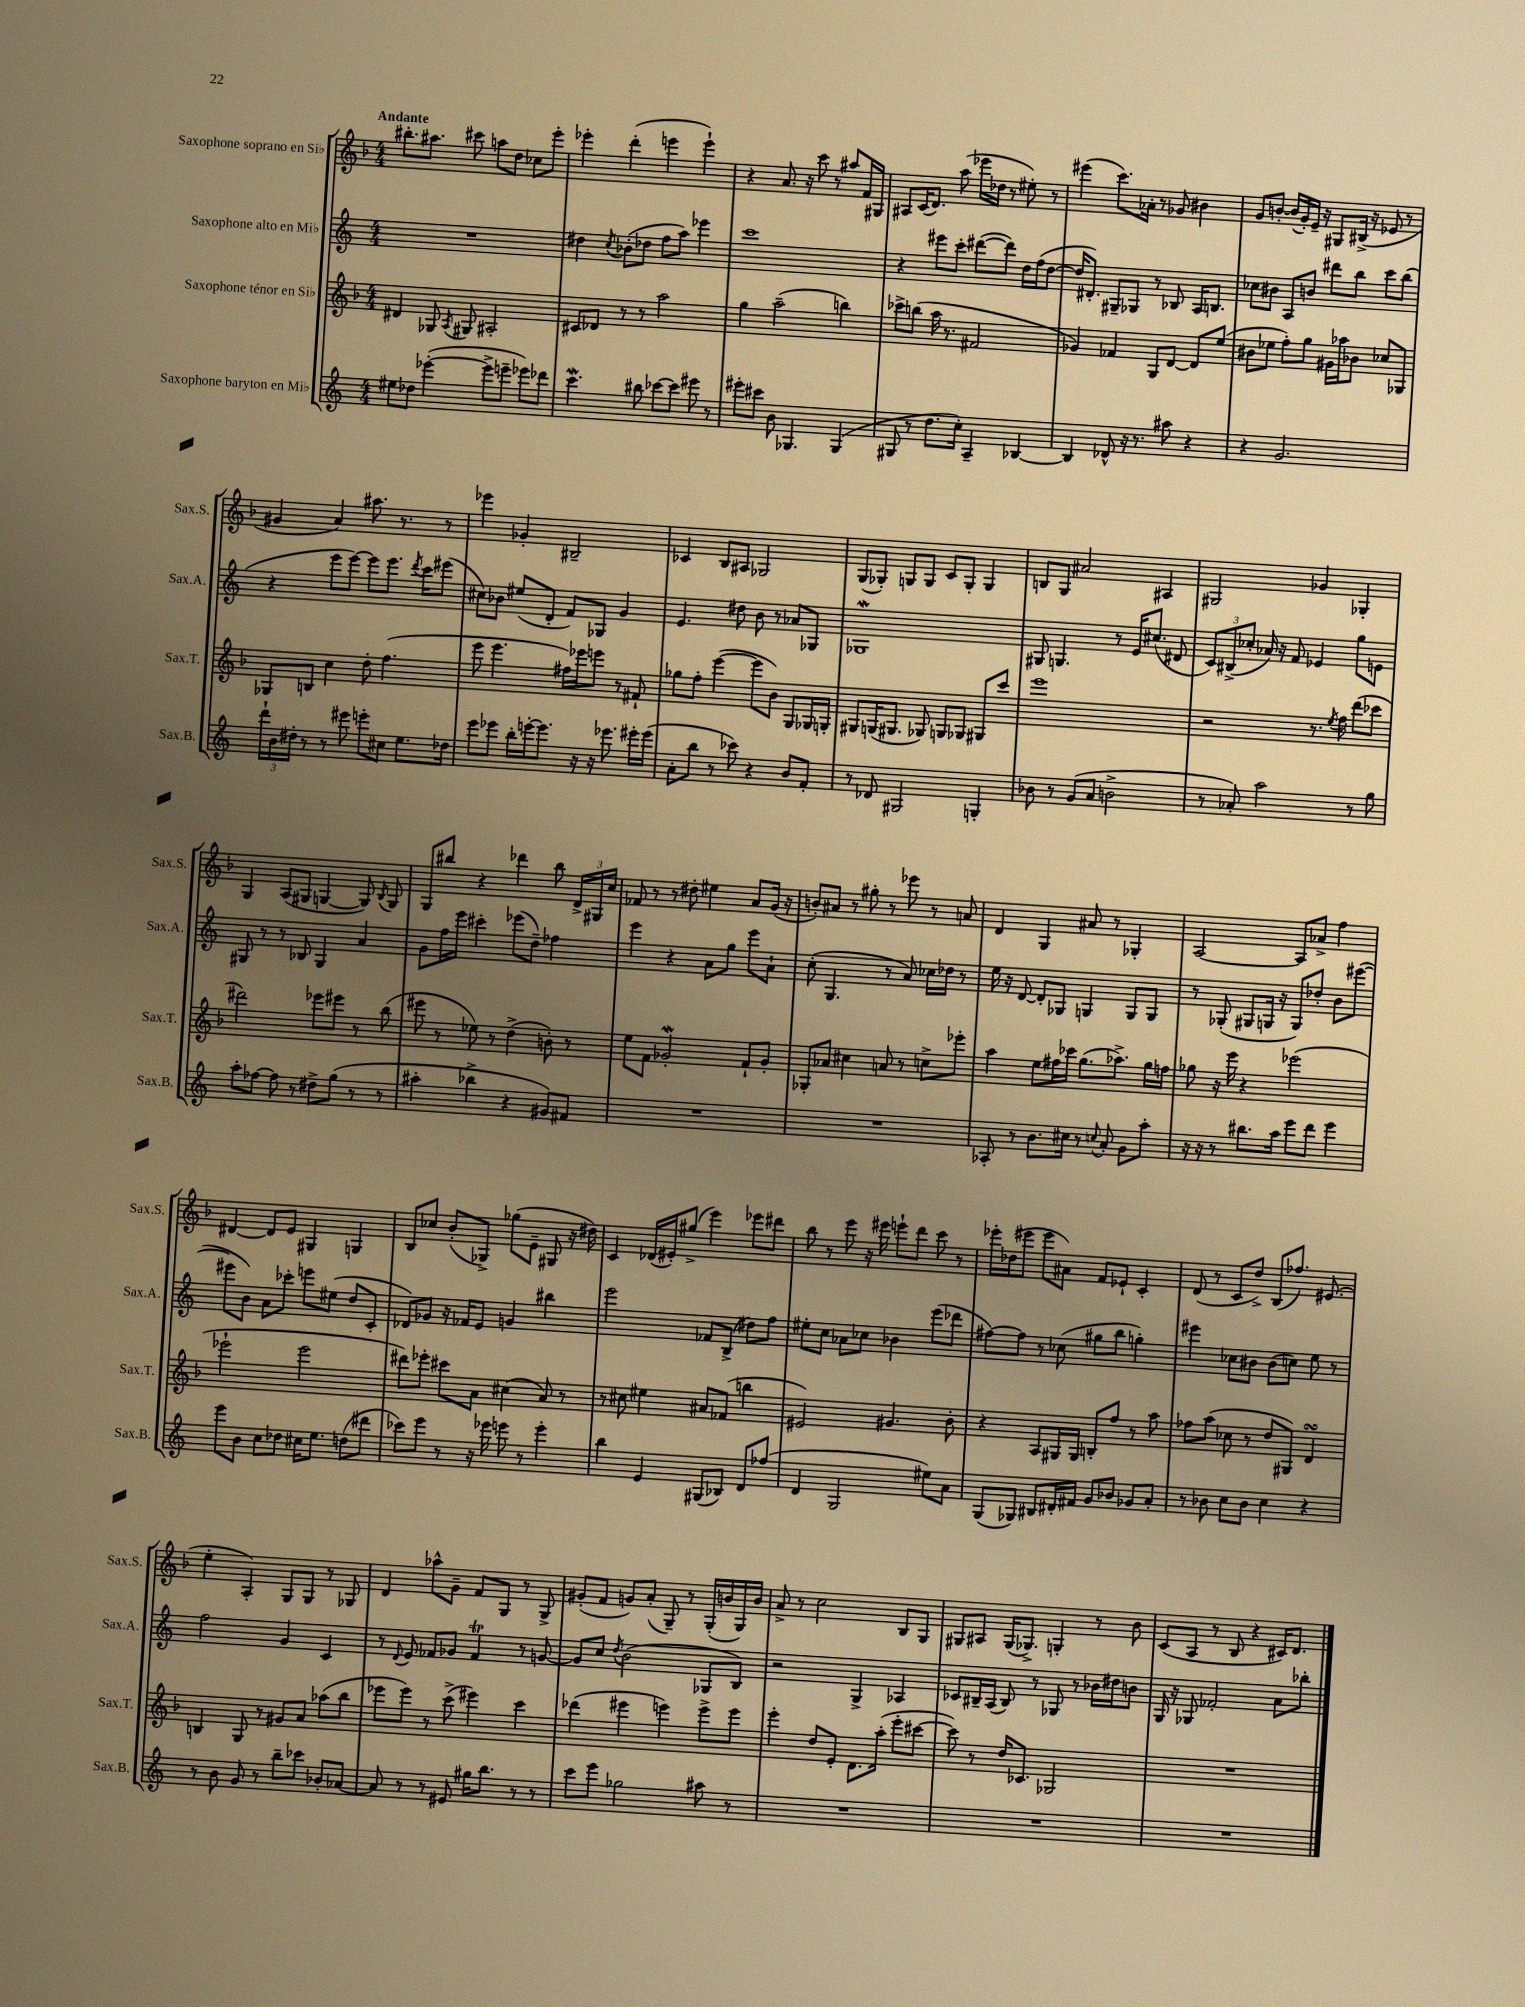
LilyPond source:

<<
\new StaffGroup <<
\new Staff = "s0" \with { instrumentName = "Saxophone soprano en Sib" shortInstrumentName = "Sax.S." } {
    \clef treble \key f \major \numericTimeSignature \time 4/4 \tempo "Andante"
    \autoBeamOff bis''8.[-. ais''8.] cis'''8 a''8[ d''8] ces''8[ e'''8]-. |
    ees'''4-. d'''4-.( e'''4 e'''4-!) |
    r4 a'8. r16 c'''8 r8 ais''8[ f'16 gis16] |
    ais8[ c'16( d'8.]) a''8( ees'''16[ des''16] r8 eis''8-.) r8 |
    eis'''4( c'''8.[) aes'16]-. r8 ges'8 bis'4 |
    g'8[ b'8]~-. b'16[( g'16-.) e'16]-- r16 gis8[ bis16]->( r16 ees'8 r8 |
    gis'4 a'4) ais''8. r8. r8 |
    ees'''4 ges'4-. bis2-- |
    ces'4 bes8[ ais8] ges2 |
    g8[( ges8]-.) g8[ g8] c'8[ g8]-. g4 |
    b8[ g8] ais'2 ais4 |
    gis2 ges'4 ges4-. |
    g4 a8[( gis8] g4~ g8) \acciaccatura { bes8 } g8 |
    g8[ bis''8] r4 des'''4 bis''8 \tuplet 3/2 { d'16[-> gis16 c''16] } |
    fes'8 r8 r8 dis''8-. eis''4 a'8[ g'16]( r16 |
    b'8[-.) ais'8] r8 gis''8-. r8 ees'''8 r8 a'8 |
    d'4 g4 ais'8 r8 ges4-. |
    a2~ a8[ aes'8]-> f''4 |
    dis'4~ dis'8[ e'8] gis4 g4 |
    bes8[ ces''8] bes'8[-.( ges8]->) ges''8[( e'8]-- gis8 r16 dis''16) |
    c'4 des'16[( eis'16-.) gis''8]->( e'''4) ees'''8[ dis'''8] |
    bes''8 r8 e'''8 r16 eis'''16 e'''8[-! d'''8] c'''8 r8 |
    ees'''16[-. des''16( eis'''8] eis'''8[ ais'8]) f'8[ ees'8]-! c'4-. |
    d'8( r8 c'8[ d''8]->) bes8[( fes''8.]) eis'8.( |
    e''4-. a4-.) g8[ g8] r8 ges8 |
    d'4 aes''8[-^ g'8]-- f'8[ g8] r8 g8-> |
    gis'8[-.( f'8] g'8[) a'8]-.( g8--) r8 g16[-.( b'16 g16) b'16] |
    a'8-> r8 c''2 bes8[ g8] |
    gis8[ ais8] gis16[( ges8.]->) g4-. r8 bes'8 |
    c'8[( a8] r8 bes8 r4 cis'16[) d'8.] \bar "|." |
}
\new Staff = "s1" \with { instrumentName = "Saxophone alto en Mib" shortInstrumentName = "Sax.A." } {
    \clef treble \key c \major \numericTimeSignature \time 4/4
    \autoBeamOff R1 |
    dis''4 \acciaccatura { c''8 } bes'8[-.( des''8] f''8[ a''8]) ees'''4 |
    c'''1 |
    r4 eis'''8[ c'''8]-. dis'''8[~( dis'''8]) d''16[ f''16( d''8]~ |
    d''16[ dis'8.]-.) gis8[-- ges8] r8 bes8 a16[ b8.] |
    ces''8[ bis'8] a8[ b'8] dis'''8[ b''8] c'''8[ b''8]( |
    r4 e'''8[ e'''8]~) e'''8[ e'''8.] \acciaccatura { d'''8 } c'''16[ eis'''8]( |
    cis''8[) bes'8] eis''8[( d'8]-. f'8[) ges8] g'4 |
    e'4. dis''8 b'8 r8 aes'8[ ges8] |
    ges1\mordent |
    gis8 g4. r8 e'16[ cis''8.]( dis'8 |
    \tuplet 3/2 { c'8[) bis8->( ces''8]-. } aes'16) r16 f'8 ees'4 g''8[ e'8] |
    gis8 r8 r8 bes8 gis4 a'4 |
    g'8[ f''16 e'''16] cis'''4-. ees'''8[( d''8]--) fes''4 |
    e'''4 r4 a'8[ g''8] e'''8[ a'8]-! |
    c''8-.( g4. r8 a'8) ces''16[ des''16] r8 |
    e''16 r16 d'8~ d'8[-. ges8] g4 g8[ g8] |
    r8 ges8-.( gis8[ g16] r16 g8[) des''8]-. b'8[ eis'''8]~( |
    eis'''8[ b'8]) a'8[ ces'''8]-. e'''8[ eis''8]( d''8[ c'8]-. |
    des'8[) ges'8] r16 fes'16[ e'8] g'4 bis''4 |
    e'''2 fes'8[ b8]->( dis''8[) f''8] |
    eis''8[-. c''8] aes'8[ ces''8] bes'4 e'''8[( des'''8] |
    fis''8[~) fis''8] r8 ces''8( gis''8[ b''8] g''4-.) |
    eis'''4 ces''8[ bis'8] bis'8[( c''8]) e''8 r8 |
    f''2 g'4 c'4 |
    r8 \appoggiatura { d'8 } e'8 fes'8[ ges'8] fes'4\trill r8 g'8~ |
    g'8[ c''8] \acciaccatura { d''8 } b'2( ges8[ b8]) |
    r2 g4-> aes4 |
    ces'8[ bis16-- a16]( bis8) r8 ges8 r8 bes'16[ dis''16 b'8] |
    g16 r16 ges8 fes'2-. a'8[ bes''8]-. \bar "|." |
}
\new Staff = "s2" \with { instrumentName = "Saxophone ténor en Sib" shortInstrumentName = "Sax.T." } {
    \clef treble \key f \major \numericTimeSignature \time 4/4
    \autoBeamOff dis'4 ges8 \acciaccatura { a8 } gis8 ais2-. |
    cis'8[ des'8] r8 r8 a''2 |
    g''4 a''2--( b''4) |
    ces'''8[-> b''8]( a''16 r8. fis'2 |
    ges'4) fes'4 g8[ d'8]~ d'8[ e''8]( |
    bis'8[ ees''8] f''8[-.) g''8] gis'16[ aes''16 bes'8] ces''8[ ges8] |
    ges8[ b8] c''4 d''8-. f''4.( |
    e'''8 e'''4. fis''16[) ees'''16 e'''8] r8 fis'8-! |
    ges''8[ f''8]-. e'''4~( e'''8[ bes'8]) g8[ ges16 g16]-. |
    gis8[ g16( gis8.] ges8) g8[ ges8] gis8[ c'''8] |
    e'''1 |
    r2 r8. \acciaccatura { e''8 } f''16 d'''8[( ces'''8] |
    dis'''2) ees'''8[ eis'''8] r8 bes''8( |
    eis'''8 r8 ees''8) r8 d''4->( b'8-.) r8 |
    e''8[ f'8] ges'2-.\mordent f'8[-! ges'8]-. |
    ges8[-. aes'8] cis''4 a'8 r8 c''8[-> ees'''8]-. |
    a''4 e''8[ fis''16 ces'''16] g''8.[( aes''8.]->) g''16[ f''16] |
    ges''8 r16 e'''16 r4 ees'''2( |
    ees'''2-! ees'''2 |
    dis'''8[) ees'''8]-. cis'''8[ a'8] cis''4( a'8) r8 |
    r8 cis''8 eis''4 ais'8[ fes'8]( b''4 |
    eis'2) gis'4. bes'8-. |
    r4 a8[ gis16 gis16] b8[-. f''8] r8 a''8 |
    fes''8[ a''8]( ces''8 r8 d''8[ gis8]) d'4\turn |
    b4 g8 r8 gis'8[ a'8] aes''8[( bes''8] |
    ees'''8[ ees'''8]) r8 c'''8->( eis'''4) c'''4 |
    des'''4( eis'''4 e'''4) e'''8[-> e'''8] |
    e'''4-. d''8[ e'8]-. d'8.[ a''16]-.( e'''8[-. cis'''8]~ |
    cis'''8) r8 d''16[ ces'8.] ges2 |
    R1 \bar "|." |
}
\new Staff = "s3" \with { instrumentName = "Saxophone baryton en Mib" shortInstrumentName = "Sax.B." } {
    \clef treble \key c \major \numericTimeSignature \time 4/4
    \autoBeamOff eis''8[ des''8] ees'''4~-.( ees'''8[-> e'''8]-- ees'''8[) des'''8] |
    c'''4.\mordent bis''8 ces'''8[~ ces'''8] eis'''8 r8 |
    eis'''8[-. cis'''8] b'8 ges4. ges4( |
    gis8 r8 d''8.[ c''16]-.) a4-- bes4~ |
    bes4 des'8-^ r16 r8. ais''8 r4 |
    r4 g'2. |
    \tuplet 3/2 { d'''16[-! b'16 dis''16]-. } r8 r8 eis'''8 e'''8[-. cis''8] e''8.[ des''16] |
    e'''8[ ees'''8] b''16[-. e'''16~-. e'''8.] r16 r16 ees'''8. eis'''16[-. eis'''16]( |
    a'8[-. b''8] r8 ces'''8) r4 b'8[ f'8]-. |
    r8 des'8 gis2 g4-. |
    bes'8 r8 g'8[( a'8] b'2-> |
    r8 aes'8-.) a''2 r8 g''8 |
    a''8[-. fes''8]~ fes''8 r8 dis''8[-> g''8]( r8 r8 |
    ais''4-. bes''4-> r4 gis'8[) fis'8] |
    R1 |
    R1 |
    aes8-. r8 b'8.[ cis''16] r8 \appoggiatura { c''8 } a'8-. g'8[ a''8]-. |
    r16 r16 r8 bis''8.[ a''16] e'''8[ d'''8] e'''4 |
    e'''8[ b'8] c''8[ des''8] cis''16[ e''8.] d''8[( dis'''8] |
    ces'''8[) e'''8] r8 r16 ees'''16 e'''8 r8 e'''4-. |
    b''4 e'4 gis8[( bes8]) d'8[ fes''8]( |
    d'4 g2 eis''8[) a'8] |
    g8[( ges8]) bis8[ dis'16-. fis'16] g'8[ bes'8] ges'8[ a'8]-. |
    r8 bes'8 c''8[ bes'8] c''4 r4 |
    r8 b'8 g'8 r8 b''8[-- ces'''8] bes'8[-. aes'8]~ |
    aes'8 r8 r8 eis'8 gis''16[ b''8.] r8 r8 |
    c'''8[ e'''8] ges''2 ais''8 r8 |
    R1 |
    R1 |
    R1 \bar "|." |
}
>>
>>
\layout { \context { \Score \remove "Bar_number_engraver" } }
